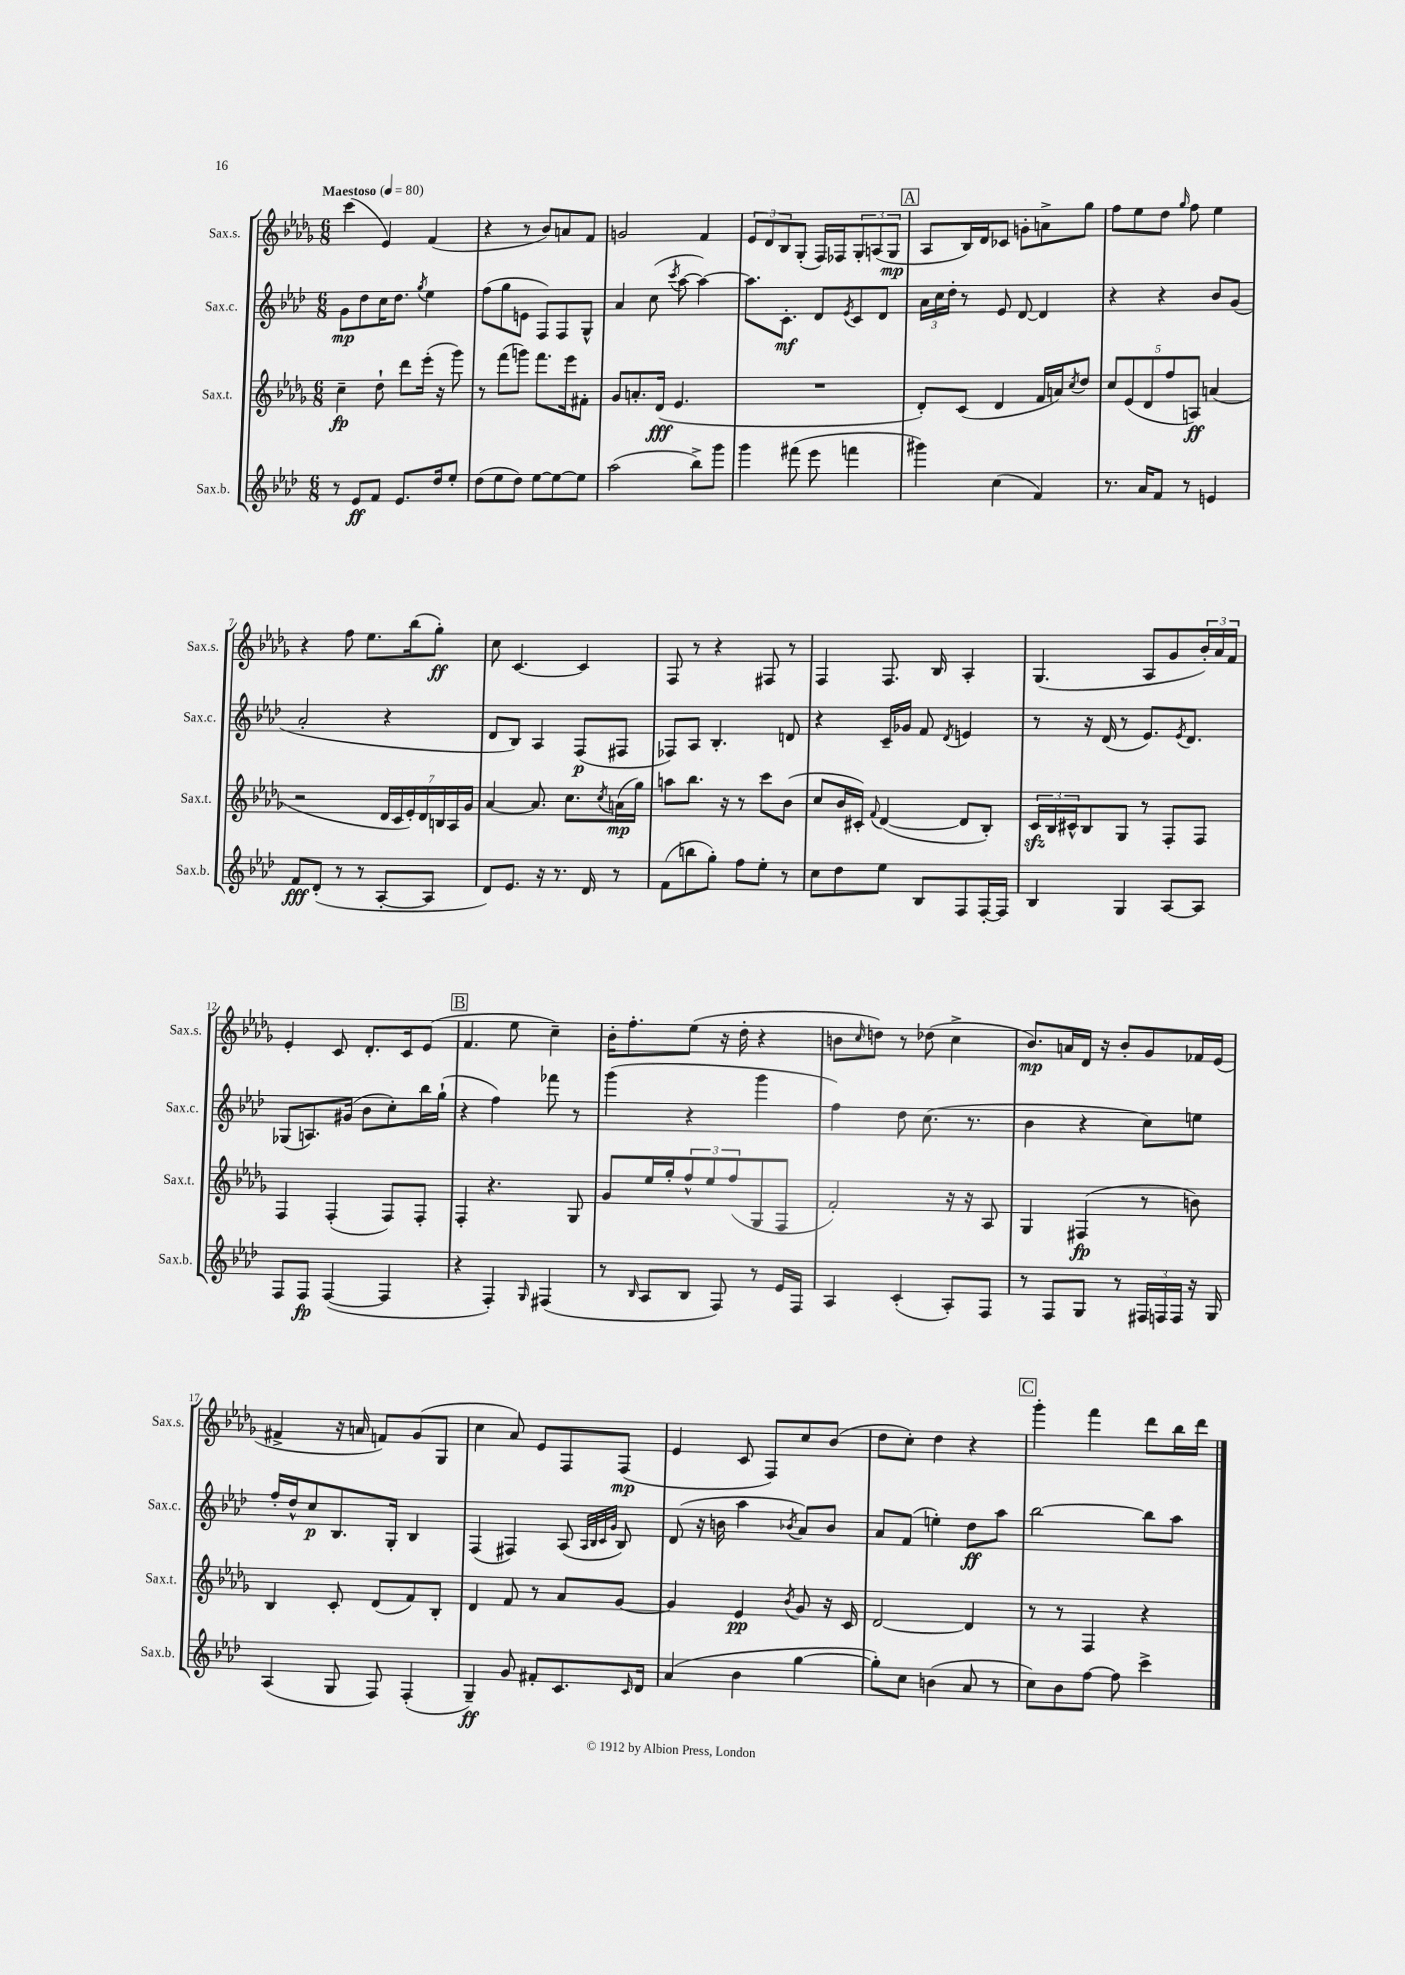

**kern	**dynam	**kern	**dynam	**kern	**dynam	**kern	**dynam
*part4	*part4	*part3	*part3	*part2	*part2	*part1	*part1
*staff4	*staff4	*staff3	*staff3	*staff2	*staff2	*staff1	*staff1
*I"Sax.b.	*	*I"Sax.t.	*	*I"Sax.c.	*	*I"Sax.s.	*
*I'Sax.b.	*	*I'Sax.t.	*	*I'Sax.c.	*	*I'Sax.s.	*
*clefG2	*	*clefG2	*	*clefG2	*	*clefG2	*
*k[b-e-a-d-]	*	*k[b-e-a-d-g-]	*	*k[b-e-a-d-]	*	*k[b-e-a-d-g-]	*
*M6/8	*	*M6/8	*	*M6/8	*	*M6/8	*
*MM80	*	*MM80	*	*MM80	*	*MM80	*
=1	=1	=1	=1	=1	=1	=1	=1
!	!	!	!	!	!	!LO:TX:a:B:t=Maestoso	!
8r	.	4cc~\	fp	8g\L	mp	(4ccc\	.
8e-/L	ff	.	.	8dd-\	.	.	.
8f/J	.	8dd-`\	.	16cc\K	.	4e-/)	.
.	.	.	.	8.dd-\J	.	.	.
8.e-/L	.	8ddd-\L	.	.	.	.	.
.	.	.	.	8qgg/	.	.	.
.	.	(16eee-'\Jk	.	4ee-\	.	(4f/	.
16dd-/k	.	16r	.	.	.	.	.
8ee-'/J	.	8ggg-\)	.	.	.	.	.
=2	=2	=2	=2	=2	=2	=2	=2
(8dd-\L	.	8r	.	(8ff\L	.	4r	.
8ee-\	.	(8fff\L	.	8gg\	.	.	.
8dd-\J)	.	8gggn\J)	.	8en\J	.	8r	.
[8ee-\L	.	8.fff\L	.	8F/L)	.	8b-/L)	.
8ee-\_	.	.	.	8F/	.	8an/	.
.	.	16eee-\k	.	.	.	.	.
8ee-\J]	.	8f#X'\J	.	8G^^/J	.	8f/J	.
=3	=3	=3	=3	=3	=3	=3	=3
(2aa-\	.	8g-/L	.	4a-/	.	2gn/	.
.	.	8.an'/	.	.	.	.	.
.	.	.	.	(8cc\	.	.	.
.	.	(16d-/Jk	fff	.	.	.	.
.	.	.	.	8qccc/	.	.	.
.	.	4.e-/	.	[8aa-\	.	.	.
8bb-^\L)	.	.	.	4aa-\_)	.	4f/	.
8ggg\J	.	.	.	.	.	.	.
=4	=4	=4	=4	=4	=4	=4	=4
4ggg\	.	2.r	.	8.aa-\L]	.	12e-/L	.
.	.	.	.	.	.	12d-/	.
.	.	.	.	.	.	12B-/	.
.	.	.	.	8.c'\J	mf	.	.
(8fff#X\	.	.	.	.	.	(8G-'/J	.
8eee-\	.	.	.	8d-/L	.	16F/LL)	.
.	.	.	.	.	.	16F-X/J	.
.	.	.	.	8qe-/	.	.	.
4fffn\	.	.	.	8c/	.	12G-'/	.
.	.	.	.	.	.	(12An/	.
.	.	.	.	8d-/J	.	.	.
.	.	.	.	.	.	12G-/J	mp
!!LO:REH:place=s1:t=A
=5	=5	=5	=5	=5	=5	=5	=5
4ggg#X\)	.	8d-'/L)	.	24a-\LL	.	8A-/L	.
.	.	.	.	24cc\	.	.	.
.	.	.	.	24dd-'\JJ	.	.	.
.	.	(8c/J	.	8r	.	16B-/L)	.
.	.	.	.	.	.	16d-/J	.
(4cc\	.	4d-/	.	8e-/	.	8c-X/J	.
.	.	.	.	[8d-/	.	8gn'\L	.
4f/)	.	16f/LL	.	4d-/]	.	8an^\	.
.	.	16an/J)	.	.	.	.	.
.	.	8qcc/	.	.	.	.	.
.	.	8dd-/J	.	.	.	8gg-\J	.
=6	=6	=6	=6	=6	=6	=6	=6
8.r	.	10cc/L	.	4r	.	8ff\L	.
.	.	(10e-/	.	.	.	.	.
.	.	.	.	.	.	8ee-\	.
16a-/KL	.	.	.	.	.	.	.
.	.	10d-/	.	.	.	.	.
8f/J	.	.	.	4r	.	8dd-\J	.
.	.	10ff/	.	.	.	.	.
.	.	.	.	.	.	16qqgg-/	.
8r	.	.	.	.	.	8ff\	.
.	.	10An/J)	ff	.	.	.	.
4en/	.	(4an/	.	8b-/L	.	4ee-\	.
.	.	.	.	(8g/J	.	.	.
!!LO:LB:g=z
=7	=7	=7	=7	=7	=7	=7	=7
8f/L	fff	2r	.	2a-'/	.	4r	.
(8d-'/J	.	.	.	.	.	.	.
8r	.	.	.	.	.	8ff\	.
8r	.	.	.	.	.	8.ee-\L	.
[8A-'/L	.	28d-/LL	.	4r	.	.	.
.	.	28c/	.	.	.	.	.
.	.	.	.	.	.	(16bb-\k	.
.	.	28e-'/)	.	.	.	.	.
.	.	28d-/	.	.	.	.	.
8A-/J]	.	.	.	.	.	8gg-'\J)	ff
.	.	28Bn/	.	.	.	.	.
.	.	28A-/	.	.	.	.	.
.	.	28g-/JJ	.	.	.	.	.
=8	=8	=8	=8	=8	=8	=8	=8
8d-/L)	.	[4a-/	.	8d-/L	.	8cc\	.
8.e-/J	.	.	.	8B-/J)	.	[4.c/	.
.	.	8.a-/]	.	4A-/	.	.	.
16r	.	.	.	.	.	.	.
8.r	.	.	.	.	.	.	.
.	.	8.cc\L	.	.	.	.	.
.	.	.	.	(8F/L	p	4c/]	.
16d-/	.	.	.	.	.	.	.
.	.	8qcc/	.	.	.	.	.
8r	.	(16an\L	mp	8F#X/J	.	.	.
.	.	16gg-\JJ)	.	.	.	.	.
=9	=9	=9	=9	=9	=9	=9	=9
(8f\L	.	8aan\L	.	8F-X/L)	.	8F/	.
8bbn\	.	8.bb-\J	.	8A-/J	.	8r	.
8gg'\J)	.	.	.	4.B-'/	.	4r	.
.	.	16r	.	.	.	.	.
8ff\L	.	8r	.	.	.	.	.
8ee-'\J	.	8ccc\L	.	.	.	8F#X/	.
8r	.	(8b-\J	.	8dn/	.	8r	.
=10	=10	=10	=10	=10	=10	=10	=10
8cc\L	.	8cc/L	.	4r	.	4F/	.
8dd-\	.	16b-/L	.	.	.	.	.
.	.	16c#X'/JJ)	.	.	.	.	.
.	.	8qqf/	.	.	.	.	.
8ee-\J	.	([4d-/	.	16c~/LL	.	8.F/	.
.	.	.	.	16g-X/JJ	.	.	.
8B-/L	.	.	.	8f/	.	.	.
.	.	.	.	.	.	16B-/	.
.	.	.	.	8qd-/	.	.	.
8F/	.	8d-/L]	.	4en/	.	4A-'/	.
[16F'/L	.	8B-'/J)	.	.	.	.	.
16F/JJ]	.	.	.	.	.	.	.
=11	=11	=11	=11	=11	=11	=11	=11
4B-/	.	24czz/LL	.	8r	.	(4.G-/	.
.	.	24B-/	.	.	.	.	.
.	.	24c#X^^/J	.	.	.	.	.
.	.	8B-/	.	16r	.	.	.
.	.	.	.	(16d-/	.	.	.
4G/	.	8G-/J	.	8r	.	.	.
.	.	8r	.	8.e-/L)	.	8A-/L	.
[8A-/L	.	8F'/L	.	.	.	8g-/	.
.	.	.	.	8qe-/	.	.	.
.	.	.	.	8.d-/J	.	.	.
8A-/J]	.	8F/J	.	.	.	24b-'/L)	.
.	.	.	.	.	.	24a-/	.
.	.	.	.	.	.	24f/JJ	.
!!LO:LB:g=z
=12	=12	=12	=12	=12	=12	=12	=12
8F/L	.	4F/	.	(8G-X/L	.	4e-'/	.
8F/J	fp	.	.	8.An/)	.	.	.
([4F/	.	(4F'/	.	.	.	8c/	.
.	.	.	.	(16g#X/Jk	.	.	.
.	.	.	.	8b-\L	.	8.d-'/L	.
4F/]	.	8F/L)	.	8cc'\)	.	.	.
.	.	.	.	.	.	16c/k	.
.	.	8F'/J	.	16bb-\L	.	(8e-/J	.
.	.	.	.	(16gg`\JJ	.	.	.
!!LO:REH:place=s1:t=B
=13	=13	=13	=13	=13	=13	=13	=13
4r	.	4F'/	.	4r	.	4.f/	.
4F'/)	.	4.r	.	4ff\)	.	.	.
.	.	.	.	.	.	8ee-\	.
16qqG/	.	.	.	.	.	.	.
(4F#X/	.	.	.	8fff-X\	.	4cc~\)	.
.	.	8G-/	.	8r	.	.	.
=14	=14	=14	=14	=14	=14	=14	=14
8r	.	8g-/L	.	(4ggg\	.	16b-'\KL	.
.	.	.	.	.	.	8.ff'\	.
16qqB-/	.	.	.	.	.	.	.
8A-/L	.	16ee-/L	.	.	.	.	.
.	.	16gg-'/J	.	.	.	.	.
8B-/J	.	12ff^^/	.	4r	.	(8ee-\J	.
.	.	12ee-/	.	.	.	.	.
8F/)	.	.	.	.	.	16r	.
.	.	(12ff/	.	.	.	.	.
.	.	.	.	.	.	16dd-'\	.
8r	.	8G-/	.	4ggg\	.	4r	.
16e-/LL	.	8F/J	.	.	.	.	.
16F/JJ	.	.	.	.	.	.	.
=15	=15	=15	=15	=15	=15	=15	=15
4A-/	.	2f'/)	.	4ff\)	.	8bn\L	.
.	.	.	.	.	.	16qqcc/	.
.	.	.	.	.	.	8ddn\J)	.
(4c'/	.	.	.	8dd-\	.	8r	.
.	.	.	.	(8.cc\	.	(8dd-X\	.
8A-'/L)	.	16r	.	.	.	4cc^\	.
.	.	16r	.	8.r	.	.	.
8F/J	.	8A-/	.	.	.	.	.
=16	=16	=16	=16	=16	=16	=16	=16
8r	.	4G-/	.	4b-\	.	8.b-/L)	mp
8F/L	.	.	.	.	.	.	.
.	.	.	.	.	.	16an/L	.
8G/J	.	(4F#X/	fp	4r	.	16d-/JJ	.
.	.	.	.	.	.	16r	.
8r	.	.	.	.	.	8b-'/L	.
24F#X/LL	.	8r	.	8cc\L)	.	8g-/	.
24Fn/	.	.	.	.	.	.	.
24F/JJ	.	.	.	.	.	.	.
16r	.	8bn\)	.	8een\J	.	16f-X/L	.
16G/	.	.	.	.	.	(16e-/JJ	.
!!LO:LB:g=z
=17	=17	=17	=17	=17	=17	=17	=17
(4A-/	.	4B-/	.	16ff'/LL	.	4f#X^/	.
.	.	.	.	16dd-^^/J	.	.	.
.	.	.	.	8cc/	p	.	.
8G/	.	8c'/	.	8.B-/	.	16r	.
.	.	.	.	.	.	16an/	.
8F/)	.	(8d-/L	.	.	.	8fn/L)	.
.	.	.	.	16G'/Jk	.	.	.
(4F'/	.	8f/)	.	4B-/	.	(8g-/	.
.	.	8B-'/J	.	.	.	8G-/J	.
=18	=18	=18	=18	=18	=18	=18	=18
4G~/)	ff	4d-/	.	(4F/	.	4cc\	.
8g/	.	8f/	.	4F#X/)	.	8a-/)	.
8f#X'/L	.	8r	.	.	.	8e-/L	.
8.c/	.	8a-/L	.	(8A-/	.	8F/	.
.	.	.	.	32qqA-/LLL	.	.	.
.	.	.	.	32qqB-/	.	.	.
.	.	.	.	32qqc/	.	.	.
.	.	.	.	32qqg/JJJ	.	.	.
.	.	[8g-/J	.	8B-/)	.	(8F/J	mp
16qqc/	.	.	.	.	.	.	.
16d-/Jk	.	.	.	.	.	.	.
=19	=19	=19	=19	=19	=19	=19	=19
(4a-/	.	4g-/]	.	(8d-/	.	4e-/	.
.	.	.	.	16r	.	.	.
.	.	.	.	16bn\	.	.	.
4b-\	.	4e-/	pp	4aa-\	.	8c/	.
.	.	.	.	.	.	8F/L)	.
.	.	8qb-/	.	8qb-X/	.	.	.
[4gg\	.	8g-/	.	8a-/L)	.	8cc/	.
.	.	16r	.	8b-/J	.	(8b-/J	.
.	.	16c/	.	.	.	.	.
=20	=20	=20	=20	=20	=20	=20	=20
8gg'\L])	.	[2d-/	.	8a-/L	.	8dd-\L	.
8cc\J	.	.	.	(8f/J	.	8cc'\J)	.
(4bn\	.	.	.	4een'\)	.	4dd-\	.
8a-/	.	4d-/]	.	8dd-\L	ff	4r	.
8r	.	.	.	8aa-\J	.	.	.
!!LO:REH:place=s1:t=C
=21	=21	=21	=21	=21	=21	=21	=21
8cc\L)	.	8r	.	[2bb-\	.	4ggg-'\	.
8b-\	.	8r	.	.	.	.	.
[8ff\J	.	4F/	.	.	.	4fff\	.
8ff\]	.	.	.	.	.	.	.
4ccc^\	.	4r	.	8bb-\L]	.	8ddd-\L	.
.	.	.	.	8aa-\J	.	16bb-\L	.
.	.	.	.	.	.	16ddd-\JJ	.
==	==	==	==	==	==	==	==
*-	*-	*-	*-	*-	*-	*-	*-
